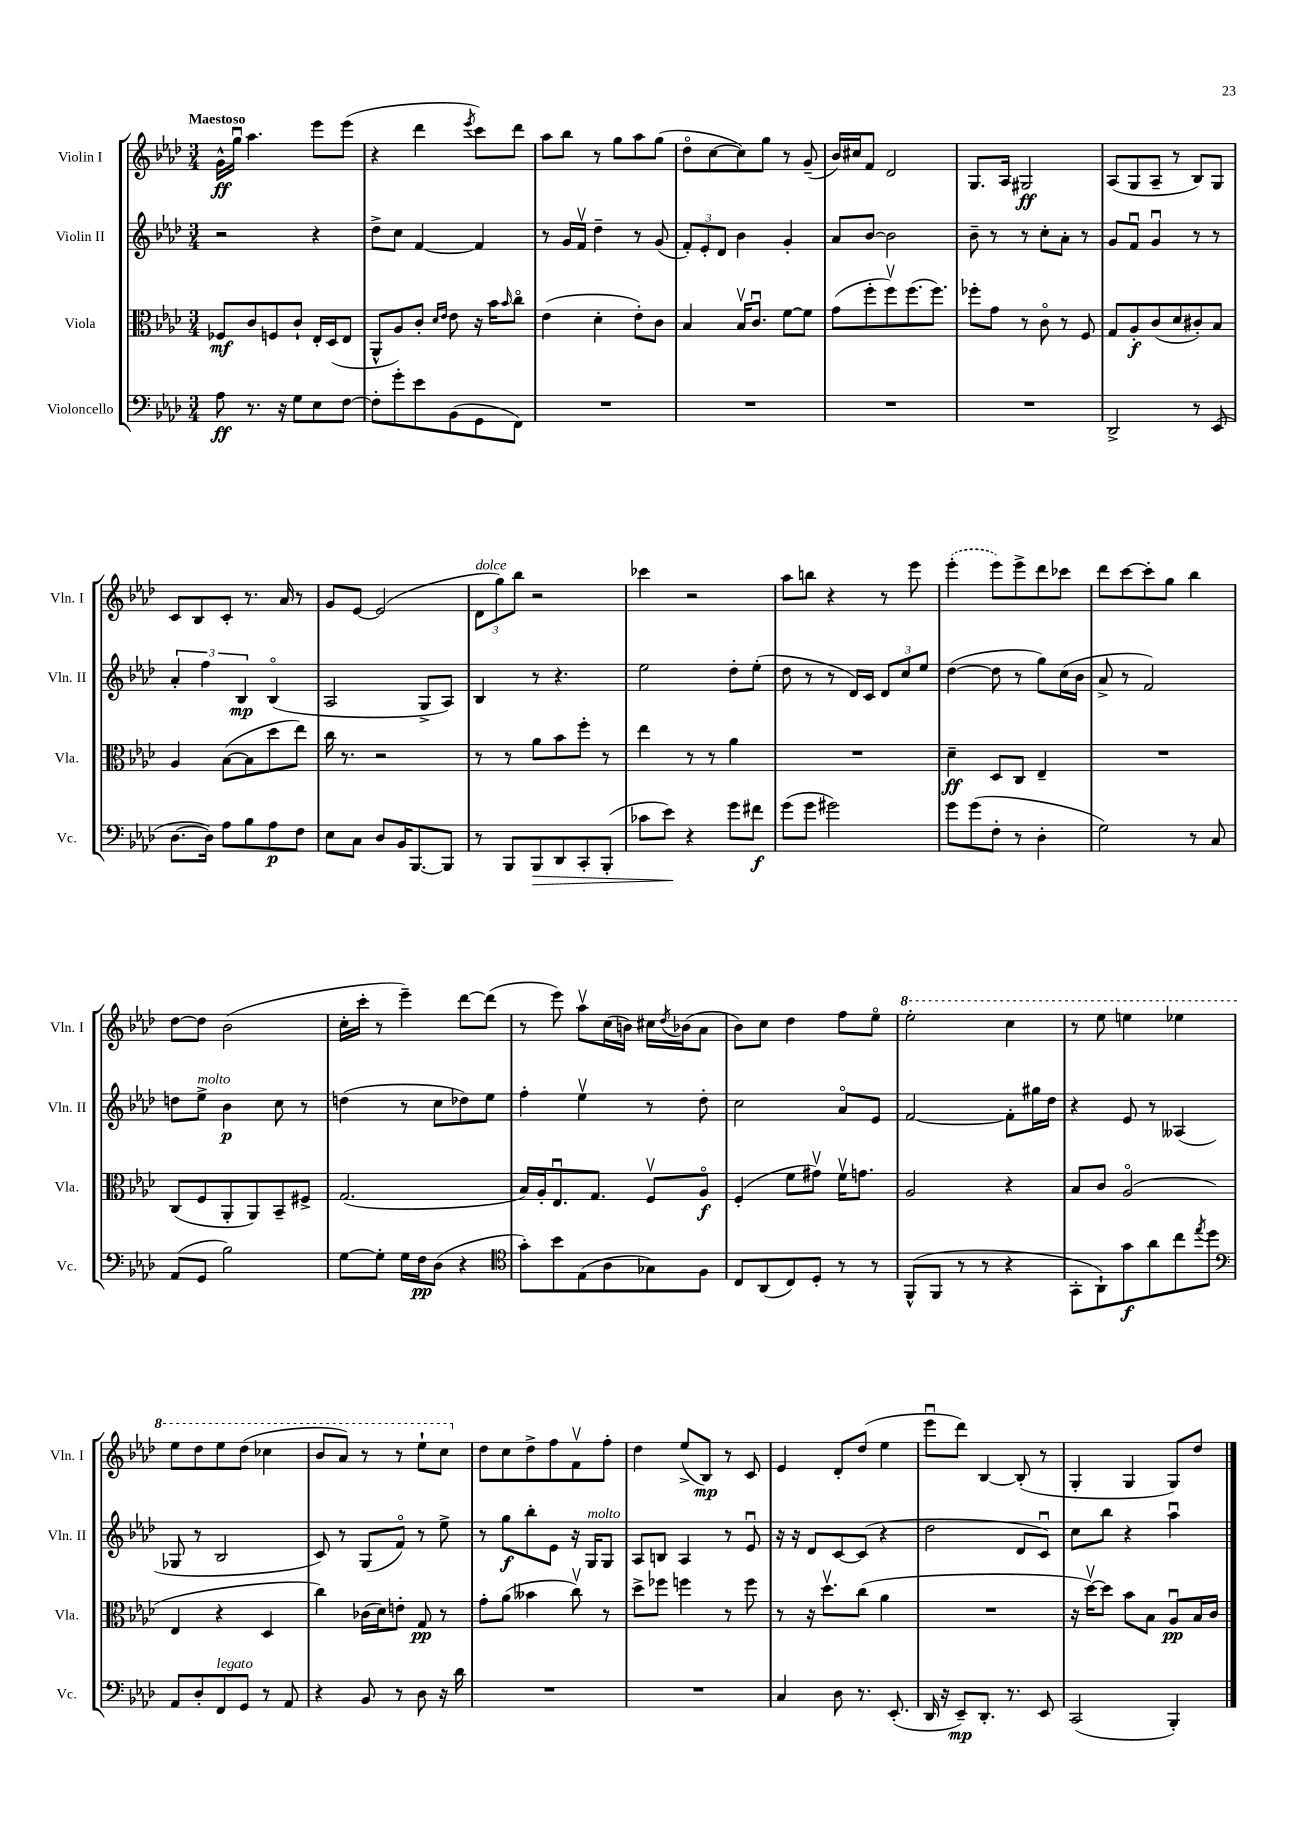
<<
\new StaffGroup <<
\new Staff = "s0" \with { instrumentName = "Violin I" shortInstrumentName = "Vln. I" } {
    \clef treble \key aes \major \numericTimeSignature \time 3/4 \tempo "Maestoso"
    g'16-^\ff g''16\downbow aes''4. ees'''8 ees'''8( |
    r4 des'''4 \acciaccatura { ees'''8 } c'''8) des'''8 |
    aes''8 bes''8 r8 g''8 aes''8 g''8( |
    des''8\flageolet c''8~ c''8) g''8 r8 g'8--( |
    bes'16) cis''16 f'8 des'2 |
    g8. aes16 gis2\ff |
    aes8( g8 aes8-- r8 bes8) g8 |
    c'8 bes8 c'8-. r8. aes'16 r8 |
    g'8 ees'8~ ees'2( |
    \tuplet 3/2 { des'8^\markup { \italic "dolce" } g''8) bes''8 } r2 |
    ces'''4 r2 |
    aes''8 b''8 r4 r8 ees'''8 |
    \once \slurDashed ees'''4-.( ees'''8) ees'''8-> des'''8 ces'''8 |
    des'''8 c'''8~ c'''8-. g''8 bes''4 |
    des''8~ des''8 bes'2( |
    c''16-. c'''16-. r8 ees'''4--) des'''8~ des'''8( |
    r8 ees'''8) aes''8\upbow c''16( b'16) cis''16 \acciaccatura { des''8 } bes'16( aes'8 |
    bes'8) c''8 des''4 f''8 ees''8\flageolet |
    \ottava #1 ees'''2-. c'''4 |
    r8 ees'''8 e'''4 ees'''4 |
    ees'''8 des'''8 ees'''8 des'''8( ces'''4 |
    bes''8 aes''8) r8 r8 ees'''8-! c'''8 \ottava #0 |
    des''8 c''8 des''8-> f''8 f'8\upbow f''8-. |
    des''4 ees''8->( bes8\mp) r8 c'8 |
    ees'4 des'8-. des''8( ees''4 |
    ees'''8\downbow des'''8) bes4~ bes8-.( r8 |
    g4-. g4 g8) des''8 \bar "|." |
}
\new Staff = "s1" \with { instrumentName = "Violin II" shortInstrumentName = "Vln. II" } {
    \clef treble \key aes \major \numericTimeSignature \time 3/4
    r2 r4 |
    des''8-> c''8 f'4~ f'4 |
    r8 g'16 f'16\upbow des''4-- r8 g'8( |
    \tuplet 3/2 { f'8-.) ees'8-. des'8 } bes'4 g'4-. |
    aes'8 bes'8~ bes'2 |
    bes'8-- r8 r8 c''8-. aes'8-. r8 |
    g'8 f'8\downbow g'4\downbow r8 r8 |
    \tuplet 3/2 { aes'4-. f''4 bes4\mp } bes4\flageolet( |
    aes2 g8-> aes8) |
    bes4 r8 r4. |
    ees''2 des''8-. ees''8-.( |
    des''8 r8 r8 des'16) c'16 \tuplet 3/2 { des'8 c''8 ees''8 } |
    des''4~( des''8 r8 g''8) c''16( bes'16 |
    aes'8-> r8 f'2) |
    d''8 ees''8->^\markup { \italic "molto" } bes'4\p c''8 r8 |
    d''4( r8 c''8 des''8) ees''8 |
    f''4-. ees''4\upbow r8 des''8-. |
    c''2 aes'8\flageolet ees'8 |
    f'2~ f'8-. gis''16 des''16 |
    r4 ees'8 r8 aeses4( |
    ges8 r8 bes2 |
    c'8) r8 g8( f'8\flageolet) r8 ees''8-> |
    r8 g''8\f bes''8-. ees'8 r16 g16^\markup { \italic "molto" } g8 |
    aes8 b8 aes4 r8 ees'8\downbow |
    r16 r16 des'8 c'8~ c'8( r4 |
    des''2 des'8 c'8\downbow) |
    c''8 bes''8 r4 aes''4\downbow \bar "|." |
}
\new Staff = "s2" \with { instrumentName = "Viola" shortInstrumentName = "Vla." } {
    \clef alto \key aes \major \numericTimeSignature \time 3/4
    fes8\mf c'8 f8 c'8-! ees16-. des16( ees8 |
    aes,8-^ aes8) c'8-. \grace { des'16 ees'16 } ees'8 r16 bes'16 \grace { bes'16 } c''8\flageolet |
    ees'4( des'4-. ees'8-.) c'8 |
    bes4 bes16\upbow c'8.\downbow f'8~ f'8 |
    g'8( f''8-. f''8\upbow) f''8.( f''8.) |
    fes''8-. g'8 r8 c'8\flageolet r8 f8 |
    g8 aes8-.\f c'8( des'8 cis'8-.) bes8 |
    aes4 bes8~( bes8 des''8 ees''8) |
    c''16 r8. r2 |
    r8 r8 aes'8 bes'8 f''8-. r8 |
    ees''4 r8 r8 aes'4 |
    R2. |
    des'4--\ff des8 c8 ees4-- |
    R2. |
    c8( f8 aes,8-. aes,8) bes,8-- fis8-> |
    g2.( |
    bes16) aes16-. ees8.\downbow g8. f8\upbow aes8\flageolet\f |
    f4-.( f'8 gis'8\upbow) f'16\upbow g'8. |
    aes2 r4 |
    bes8 c'8 aes2\flageolet( |
    ees4 r4 des4 |
    c''4) ces'16( des'16) e'8-. g8\pp r8 |
    g'8-. aes'8( beses'4 c''8\upbow) r8 |
    des''8-> fes''8 f''4 r8 f''8 |
    r8 r16 des''8.\upbow c''8( aes'4 |
    R2. |
    r16 des''16~\upbow) des''8 bes'8 bes8 aes8\downbow\pp bes16 c'16 \bar "|." |
}
\new Staff = "s3" \with { instrumentName = "Violoncello" shortInstrumentName = "Vc." } {
    \clef bass \key aes \major \numericTimeSignature \time 3/4
    aes8\ff r8. r16 g8 ees8 f8~ |
    f8-. g'8-. ees'8 bes,8( g,8 f,8) |
    R2. |
    R2. |
    R2. |
    R2. |
    des,2-> r8 ees,8( |
    des8.~ des16) aes8 bes8 aes8\p f8 |
    ees8 c8 des8 bes,16 bes,,8.~ bes,,8 |
    r8 bes,,8 bes,,8\> des,8 c,8-. bes,,8-.( |
    ces'8 ees'8\!) r4 g'8 fis'8\f |
    g'8( g'8 gis'2) |
    g'8 g'8( f8-. r8 des4-. |
    g2) r8 c8 |
    aes,8( g,8 bes2) |
    g8~ g8-. g16 f16\pp des8( r4 |
    \clef tenor g'8-.) bes'8 ees8( aes8 ges8) f8 |
    c8 aes,8( c8) des8-. r8 r8 |
    f,8-^( f,8 r8 r8 r4 |
    g,8-. aes,8-!) g'8\f aes'8 c''8 \acciaccatura { ees''8 } des''8 |
    \clef bass aes,8 des8-. f,8^\markup { \italic "legato" } g,8 r8 aes,8 |
    r4 bes,8 r8 des8 r16 des'16 |
    R2. |
    R2. |
    c4 des8 r8. ees,8.-.( |
    des,16 r16 ees,8--\mp) des,8.-. r8. ees,8 |
    c,2( bes,,4-.) \bar "|." |
}
>>
>>
\layout { \context { \Score \remove "Bar_number_engraver" } }
